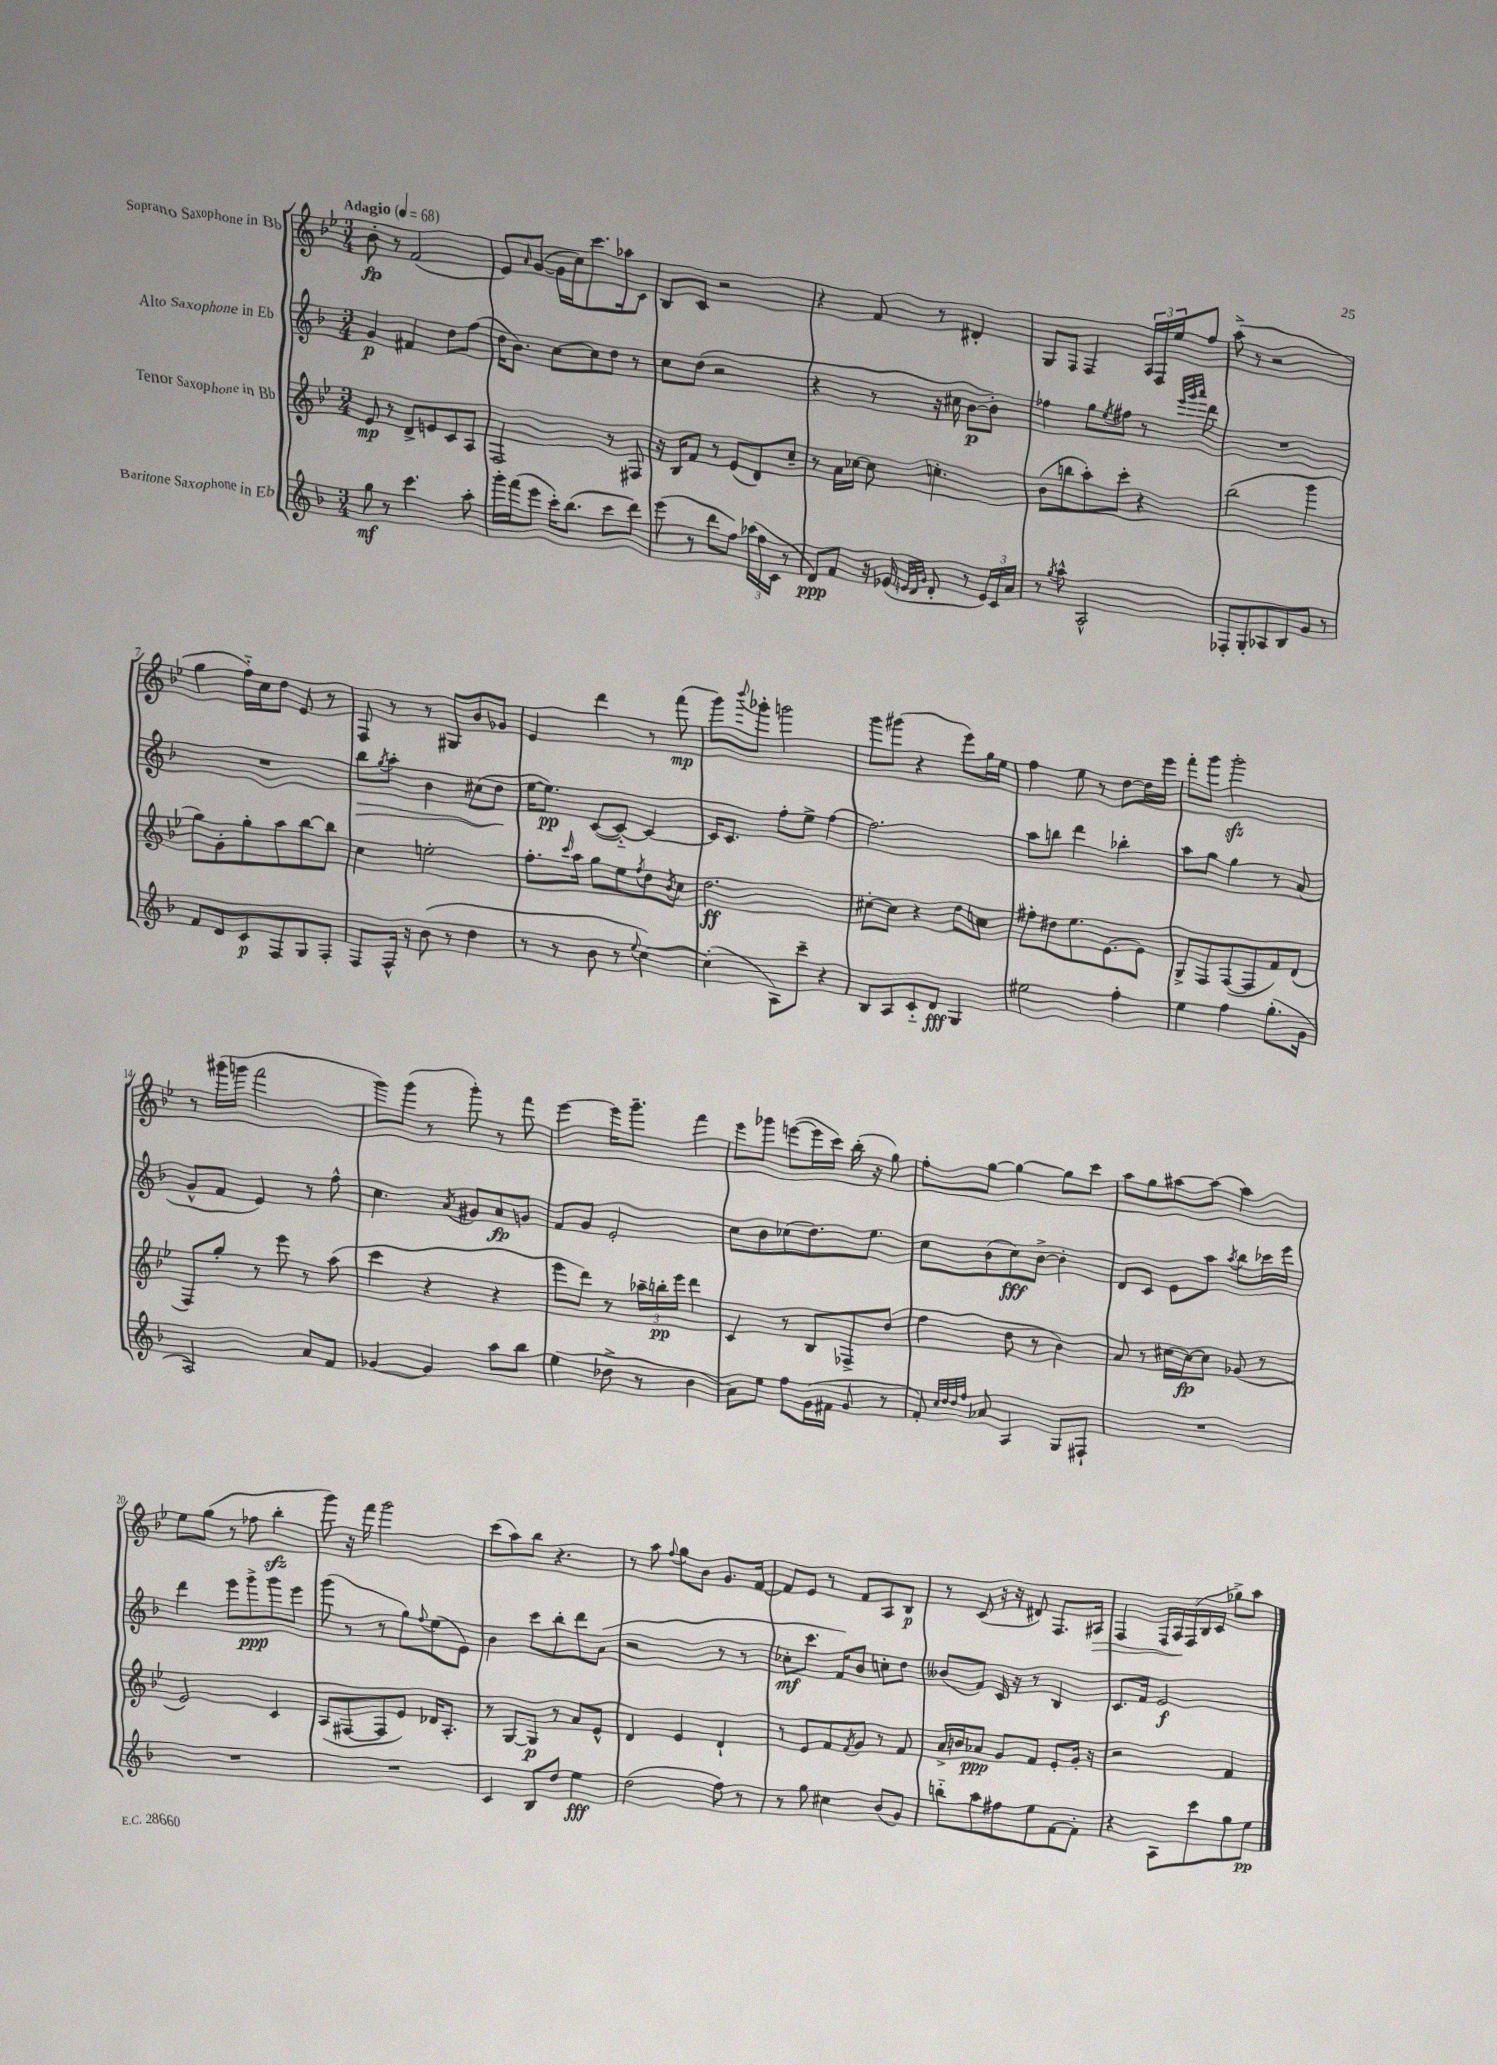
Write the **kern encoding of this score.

**kern	**kern	**kern	**kern
*staff4	*staff3	*staff2	*staff1
*clefG2	*clefG2	*clefG2	*clefG2
*k[b-]	*k[b-e-]	*k[b-]	*k[b-e-]
*M3/4	*M3/4	*M3/4	*M3/4
*MM68	*MM68	*MM68	*MM68
8gg	8e-	4g	8b-'
8r	8r	.	8r
4.ccc	8d^	4f#	(2f
.	8e	.	.
.	8c	8dd	.
8aa'	8A	(8ff	.
=	=	=	=
16ggg'	2F	16dd	8e-)
(16fff	.	8.b-)	.
.	.	.	16qqa
8eee	.	.	([8g
16ccc')	.	[8cc	16g]
(8.bb-	.	.	16cc)
.	.	8cc]	8.ccc
8ccc	8r	8dd	.
.	.	.	16aa-
8ddd)	8F#	8r	8c
=	=	=	=
(8eee	16r	8cc	8B-
.	16B-	.	.
8r	8f	(8dd	8c
8ddd	8r	2r	2r
8ff)	(8e-	.	.
(24aa-	8d)	.	.
24ff	.	.	.
24c	.	.	.
8r	8cc~	.	.
=	=	=	=
8d)	8r	4r	4r
8f	16a	.	.
.	[16cc-	.	.
16r	8cc-]	8r	8f
(16e-	.	.	.
32qqe	.	.	.
32qqd	.	.	.
32qqg	.	.	.
8d'	4.cc'	16r	8r
.	.	16cc#	.
8r	.	[8b-	4d#'
24e)	.	8b-'])	.
24c	.	.	.
24a	.	.	.
=	=	=	=
8r	(8b-	4ff-	8G
8qgg	.	.	.
8aa^^	8bb	.	8F
2A^^	8aa')	8gg	4F
.	.	8qee	.
.	8ccc'	8ff#	.
.	4r	8r	24A
.	.	.	24F
.	.	.	24ee-
.	.	32qqeee	.
.	.	32qqggg	.
.	.	32qqaaa	.
.	.	8ddd	8ff
=	=	=	=
8F-'	(2bb-	2.r	(8aa^
8G'	.	.	8r
8A-	.	.	2r
8B-	.	.	.
8g	4ggg	.	.
8r	.	.	.
=	=	=	=
8f	8gg)	2.r	4gg
8d	8g'	.	.
8c	8gg'	.	16ff'~)
.	.	.	16cc
8F	8aa	.	8dd
8G	[8bb-	.	8e-
8F'	8bb-]	.	8r
=	=	=	=
8F	4cc	8bb-	8F
.	.	8qgg	.
16F^^	.	8aa'	8r
16r	.	.	.
(8b-	2ee'	4b-	8r
8r	.	.	8G#
4dd	.	(8cc#	8b-
.	.	8dd	8g-
=	=	=	=
8r	8.ff'	[16ee	4e-
.	.	8.ee])	.
8r	.	.	.
.	16qqccc	.	.
.	16aa	.	.
8b-	8gg	([8c	4ddd
8r	8ee-	8c'~_)	.
8qqee	8qff	.	.
[4cc)	8dd	4c_	8r
.	8qb-	.	.
.	8cc	.	(8fff
=	=	=	=
(4cc']	2.dd	16c]	8ggg)
.	.	8.c	.
.	.	.	8qqbbb-
.	.	.	8ggg-'
8A)	.	8ff'	2ggg
8ccc~	.	8ee^	.
4r	.	[4ff	.
=	=	=	=
8B-	[8cc#'	2.ff]	8ggg
8A	8cc#]	.	(8ggg#
8c'~	4r	.	4r
8d	.	.	.
4G	8dd	.	8eee-)
.	8cc	.	16gg
.	.	.	16ee-
=	=	=	=
2ee#	8ff#'	8aa	4ff
.	8dd#	8bb	.
.	8.ee-	4ddd	8ee-
.	.	.	8r
.	[8.e-	.	.
4ff'	.	4bb-'	[8dd
.	8e-]	.	16dd]
.	.	.	16eee-
=	=	=	=
4ee	8G^	8aa	8fff'
.	8F	8gg	8ggg
4ff	([8F	4gg	2ggg'
.	8F]	.	.
(8.gg'	8f)	8r	.
.	(8d	(8a	.
16g	.	.	.
=	=	=	=
2A)	8F)	8g^^	8r
.	8gg'	8f	(16ggg#
.	.	.	16ggg
.	8r	4e)	2fff
.	8eee-	.	.
8a	8r	8r	.
8f	(8aa	8ff^^	.
=	=	=	=
[4g-	4ccc	4.cc	8ggg)
.	.	.	(8ggg
4g-]	4r	.	8r
.	.	8qa	.
.	.	8g#	8ggg')
8aa	4r	8a	8r
8bb-	.	8g	8fff
=	=	=	=
(4ee	8eee-	8f	[4eee-
.	8ddd)	8g	.
8dd-^	8r	2e'	16eee-]
.	.	.	8.ggg~
8r	24aa-~	.	.
.	24bb'	.	.
.	24eee-	.	.
4b-	4ddd	.	4fff
=	=	=	=
8a)	4c	8cc	8eee-
8ee	.	8b-	8ggg-
8ff	8r	(8cc-	([8eee
(16g	8B-	8.dd)	16eee]
16f#	.	.	16ccc)
8g	8F-^	.	(16bb-'
.	.	8.ee	16r
8r	(8dd	.	8gg)
=	=	=	=
8f')	4ff	8cc	8ff'
32qqcc	.	.	.
32qqdd	.	.	.
32qqdd	.	.	.
32qqff	.	.	.
8a-	.	(8b-	[8gg
4A	8dd	8cc)	4gg_
.	8r	[8b-^	.
8G	4b-)	4b-']	8gg]
8F#`	.	.	8ccc
=	=	=	=
2.r	8a	8d	8aa
.	8r	8c	8gg
.	[16cc#	8e	[8aa#
.	16cc#_	.	.
.	8cc#]	8aa	8aa#_
.	.	8qaa	.
.	(8g-	8bb-	4aa#]
.	8r	16ccc-	.
.	.	16eee	.
=	=	=	=
2.r	2e-)	4ddd	8ee-
.	.	.	(8gg
.	.	8eee	8r
.	.	8ggg^	8ff-
.	4c	8ggg	4bb-'
.	.	8eee	.
=	=	=	=
2.r	(8A	(8ggg	8ggg)
.	[8F#	8r	16r
.	.	.	16fff
.	8F#]	8r	2ggg
.	8e-)	8gg)	.
.	.	8qqff	.
.	16d-	(8ee	.
.	8.A'	.	.
.	.	8e)	.
=	=	=	=
4c	8r	4b-	(8ccc
.	[8G	.	8aa)
8B-	8G]	8ccc	8bb-
8dd	8r	8bb-'	4.r
4ee	8a	8ddd	.
.	8e-^^	(8a	.
=	=	=	=
(2dd	4d	2r	8r
.	.	.	8aa
.	.	.	8qqff
.	4e-	.	8gg
.	.	.	8b-
8ff)	4d`	8r	8.g
8r	.	8r	.
.	.	.	[16f
=	=	=	=
8r	8r	8cc-'	8f]
8gg	8e-	8.ccc	8e-
4cc#	8f	.	8r
.	.	16f)	.
.	8qf	.	.
.	8g	8b-	8f
(8b-	8r	8cc'	8A
8g)	8f	8dd	8B-
=	=	=	=
8bb'~	16a^	(8b--	8r
.	16b	.	.
8aa	8a-	8f)	(8c
8ff#	8g	16c	16r
.	.	16r	16r
8ee	8f	8r	8d#)
[8f	8e-'	4B-	8.F
8f']	16g'	.	.
.	16r	.	16A#
=	=	=	=
4r	2r	8.c	4F
.	.	16f	.
8A	.	2e	20F
.	.	.	20A
.	.	.	(20F
8ccc	.	.	.
.	.	.	20B-
.	.	.	20c
8gg	4f	.	8gg-^)
8ee	.	.	8aa
==	==	==	==
*-	*-	*-	*-
